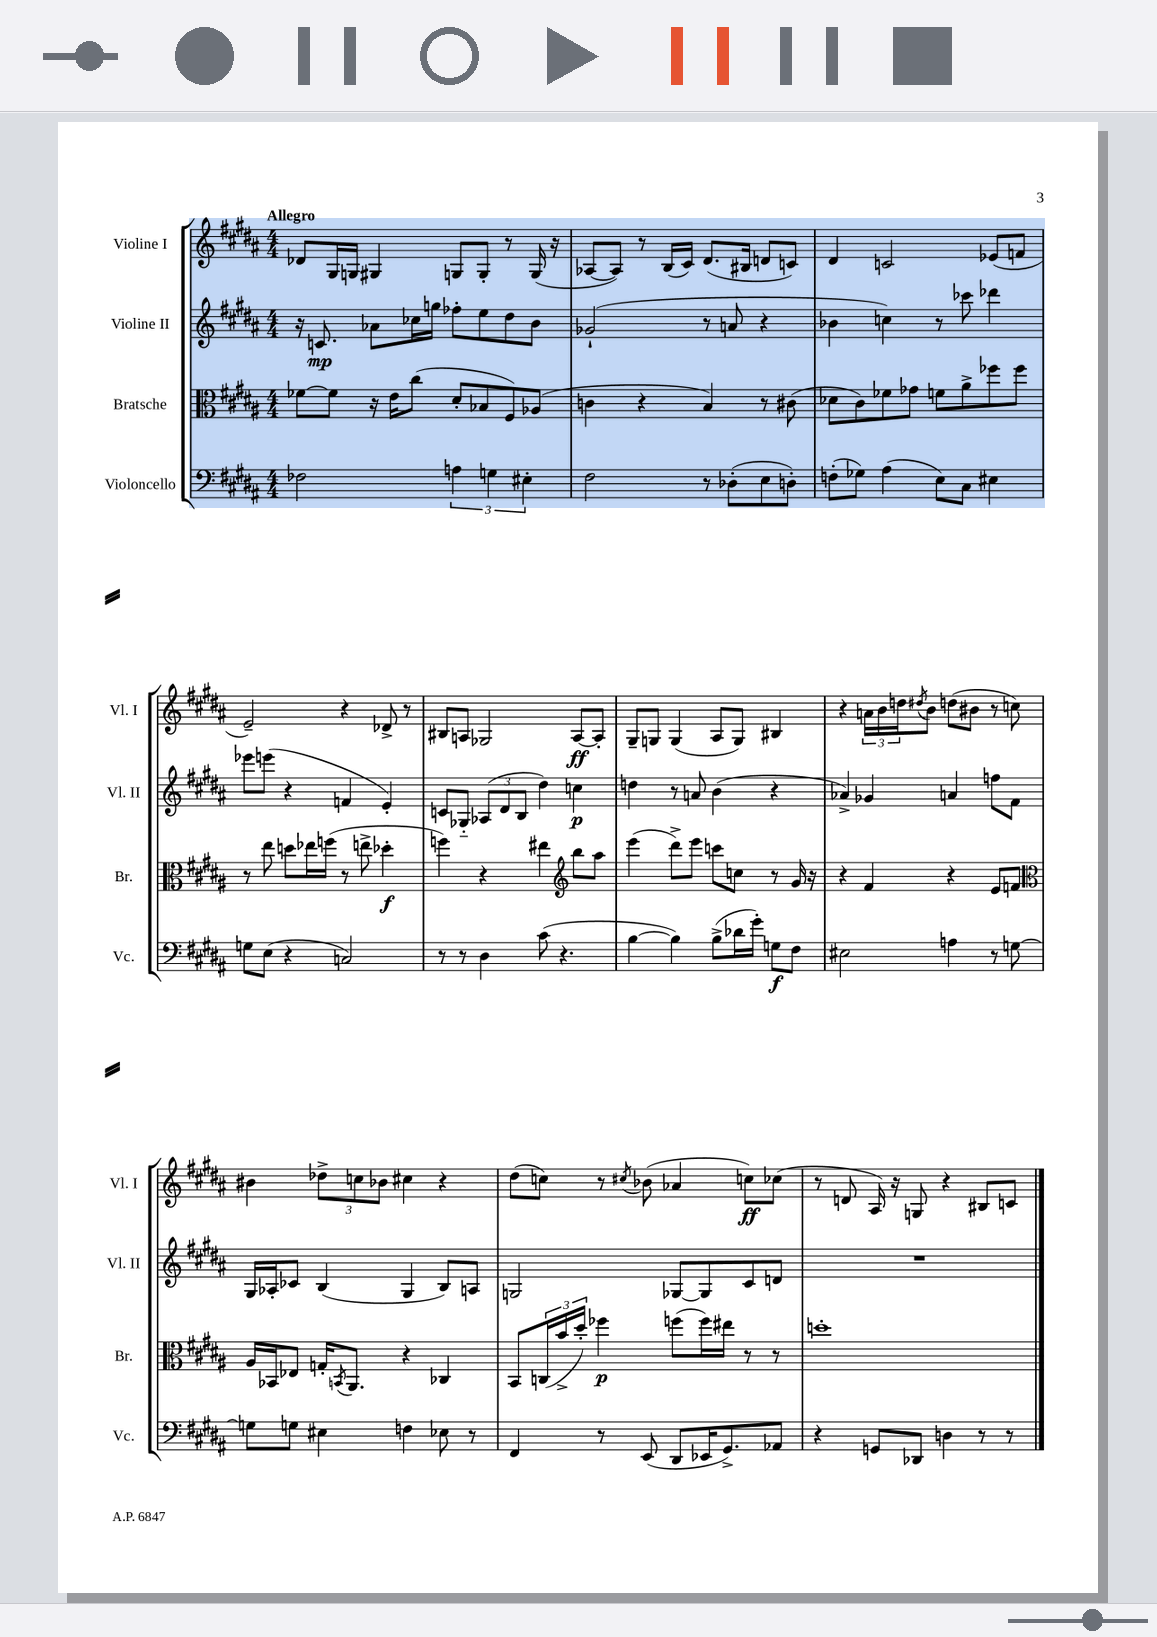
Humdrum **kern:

**kern	**dynam	**kern	**dynam	**kern	**dynam	**kern	**dynam
*part4	*part4	*part3	*part3	*part2	*part2	*part1	*part1
*staff4	*staff4	*staff3	*staff3	*staff2	*staff2	*staff1	*staff1
*I"Violoncello	*	*I"Bratsche	*	*I"Violine II	*	*I"Violine I	*
*I'Vc.	*	*I'Br.	*	*I'Vl. II	*	*I'Vl. I	*
*clefF4	*	*clefC3	*	*clefG2	*	*clefG2	*
*k[f#c#g#d#a#]	*	*k[f#c#g#d#a#]	*	*k[f#c#g#d#a#]	*	*k[f#c#g#d#a#]	*
*M4/4	*	*M4/4	*	*M4/4	*	*M4/4	*
=1	=1	=1	=1	=1	=1	=1	=1
!	!	!	!	!	!	!LO:TX:a:B:t=Allegro	!
2F-X\	.	[8f-X\L	.	16r	.	8d-X/L	.
.	.	.	.	8.cn/	mp	.	.
.	.	8f-\J]	.	.	.	16G#/L	.
.	.	.	.	.	.	16Gn/JJ	.
.	.	16r	.	8a-X\L	.	4G#X/	.
.	.	16e\KL	.	.	.	.	.
.	.	(8cc#\J	.	16cc-X\L	.	.	.
.	.	.	.	16ggn\JJ	.	.	.
6An\	.	8d#'/L	.	8ff-X'\L	.	8Gn/L	.
.	.	8B-X/	.	8ee\	.	8G'/J	.
6Gn\	.	.	.	.	.	.	.
.	.	8F#/)	.	8dd#\	.	8r	.
6E#X'\	.	.	.	.	.	.	.
.	.	(8A-X/J	.	8b\J	.	(16G/	.
.	.	.	.	.	.	16r	.
=2	=2	=2	=2	=2	=2	=2	=2
2F#\	.	4cn\	.	(2g-X`/	.	[8A-X/L	.
.	.	.	.	.	.	8A-/J])	.
.	.	4r	.	.	.	8r	.
.	.	.	.	.	.	(16B/LL	.
.	.	.	.	.	.	16c#/JJ)	.
8r	.	4B/)	.	8r	.	(8.d#/L	.
(8D-X'\L	.	.	.	8an/	.	.	.
.	.	.	.	.	.	16B#X/Jk	.
8E\	.	8r	.	4r	.	8dn/L	.
8Dn'\J)	.	(8c#X\	.	.	.	8cn/J)	.
=3	=3	=3	=3	=3	=3	=3	=3
(8Fn'\L	.	8d-X\L	.	4b-X\	.	4d#/	.
8G-X\J)	.	8c#\)	.	.	.	.	.
(4A#\	.	8f-X\	.	4ccn\)	.	2cn/	.
.	.	8g-X\J	.	.	.	.	.
8E\L)	.	8fn\L	.	8r	.	.	.
8C#\J	.	8a#^\	.	8ccc-X\	.	.	.
4E#X\	.	8ff-X\	.	4ddd-X\	.	(8e-X/L	.
.	.	8ff-\J	.	.	.	8fn/J	.
!!LO:LB:g=z
=4	=4	=4	=4	=4	=4	=4	=4
8Gn\L	.	8r	.	8eee-X\L	.	2e~/)	.
(8E\J	.	8ee\	.	(8eeen\J	.	.	.
4r	.	8ddn\L	.	4r	.	.	.
.	.	16ee-X\L	.	.	.	.	.
.	.	(16ffn\JJ	.	.	.	.	.
2Cn/)	.	8r	.	4fn/	.	4r	.
.	.	8een^\	.	.	.	.	.
.	.	4dd-X'\	f	4e'/)	.	8d-X^/	.
.	.	.	.	.	.	8r	.
=5	=5	=5	=5	=5	=5	=5	=5
8r	.	4ffn\)	.	8cn/L	.	8B#X/L	.
8r	.	.	.	8G-X/J	.	8An/J	.
4D#\	.	4r	.	(12A-X/L	.	2G-X/	.
.	.	.	.	12d#/	.	.	.
.	.	.	.	12B/J	.	.	.
(8c#\	.	4ee#X\	.	4dd#\)	.	.	.
4.r	.	.	.	.	.	.	.
*	*	*clefG2	*	*	*	*	*
.	.	8bb\L	.	4ccn\	p	[8A/L	ff
.	.	8aa#\J	.	.	.	8A'/J]	.
=6	=6	=6	=6	=6	=6	=6	=6
[4B\	.	(4eee\	.	4ddn\	.	8G#~/L	.
.	.	.	.	.	.	8Gn/J	.
4B\])	.	8ddd#^\L)	.	8r	.	(4G/	.
.	.	8eee\J	.	8an/	.	.	.
(8B^\L	.	8cccn\L	.	(4b\	.	8A#/L	.
16d-X\L	.	8ccn\J	.	.	.	8G/J)	.
16g#'\JJ)	.	.	.	.	.	.	.
8Gn\L	f	8r	.	4r	.	4B#X/	.
8F#\J	.	16g#/	.	.	.	.	.
.	.	16r	.	.	.	.	.
=7	=7	=7	=7	=7	=7	=7	=7
2E#X\	.	4r	.	4a-X^/)	.	4r	.
.	.	4f#/	.	4g-X/	.	24an\LL	.
.	.	.	.	.	.	24b\	.
.	.	.	.	.	.	24ddn\J	.
.	.	.	.	.	.	8qdd#X/	.
.	.	.	.	.	.	8b\J	.
4An\	.	4r	.	4an/	.	(8ddn\L	.
.	.	.	.	.	.	8b#X\J	.
8r	.	8e/L	.	8ffn\L	.	8r	.
[8Gn\	.	8fn/J	.	8f#\J	.	8ccn\)	.
!!LO:LB:g=z
=8	=8	=8	=8	=8	=8	=8	=8
*	*	*clefC3	*	*	*	*	*
8Gn\L]	.	16A#/LL	.	16G#/LL	.	4b#X\	.
.	.	16BB-X/J	.	16A-X'/J	.	.	.
8Gn\J	.	8E-X/J	.	8c-X/J	.	.	.
4E#X\	.	16Gn'/KL	.	(4B/	.	12dd-X^\L	.
.	.	8qBBn/	.	.	.	.	.
.	.	8.AA#/J	.	.	.	.	.
.	.	.	.	.	.	12ccn\	.
.	.	.	.	.	.	12b-X\J	.
4Fn\	.	4r	.	4G#/	.	4cc#X\	.
8E-X\	.	4C-X/	.	8B/L)	.	4r	.
8r	.	.	.	8An/J	.	.	.
=9	=9	=9	=9	=9	=9	=9	=9
4FF#/	.	8BB/L	.	2Gn/	.	(8dd#\L	.
.	.	(24Cn/L	.	.	.	8ccn\J)	.
.	.	24b^/	.	.	.	.	.
.	.	24dd#'/JJ)	.	.	.	.	.
8r	.	4ff-X\	p	.	.	8r	.
.	.	.	.	.	.	8qcc#X/	.
(8EE/	.	.	.	.	.	(8b-X\	.
8DD#/L	.	(8ffn\L	.	[8G-X/L	.	4a-X/	.
16EE-X/K	.	16ff\L)	.	8G-/]	.	.	.
8.GG#^/)	.	16ee#X\JJ	.	.	.	.	.
.	.	8r	.	8c#/	.	8ccn\L)	ff
8AA-X/J	.	8r	.	8dn/J	.	(8cc-X\J	.
=10	=10	=10	=10	=10	=10	=10	=10
4r	.	1ddn'	.	1r	.	8r	.
.	.	.	.	.	.	8dn/	.
8GGn/L	.	.	.	.	.	16A#/)	.
.	.	.	.	.	.	16r	.
8DD-X/J	.	.	.	.	.	8Gn/	.
4Dn\	.	.	.	.	.	4r	.
8r	.	.	.	.	.	8B#X/L	.
8r	.	.	.	.	.	8cn/J	.
==	==	==	==	==	==	==	==
*-	*-	*-	*-	*-	*-	*-	*-
